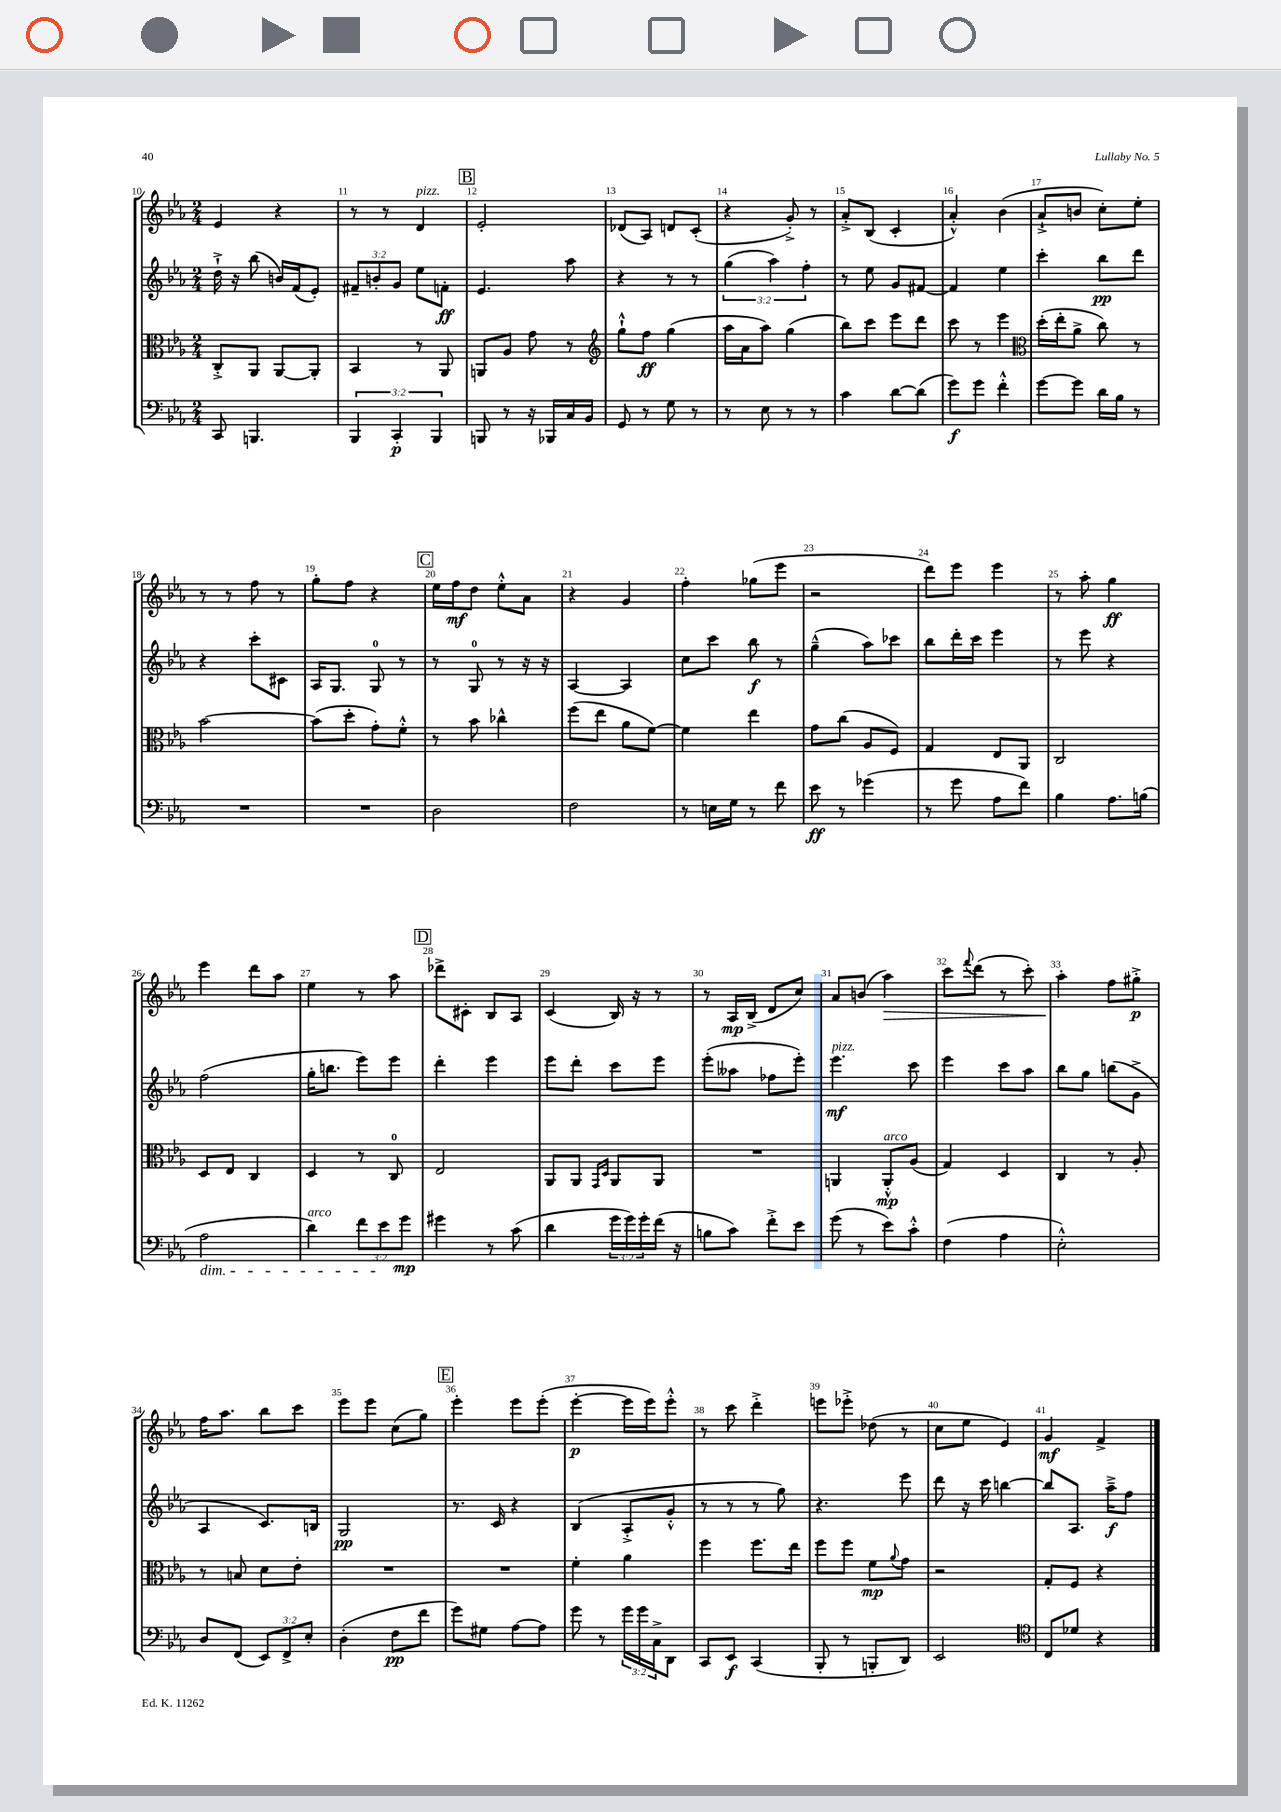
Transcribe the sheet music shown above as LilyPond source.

<<
\new StaffGroup <<
\new Staff = "s0" {
    \clef treble \key ees \major \numericTimeSignature \time 2/4
    ees'4 r4 |
    r8 r8 d'4^\markup { \italic "pizz." } |
    \mark \markup { \box "B" } ees'2-. |
    des'8( aes8) d'8 c'8-.( |
    r4 g'8-.->) r8 |
    aes'8-.-> bes8( c'4-. |
    aes'4-.-^) bes'4( |
    aes'8-!-> b'8 c''8-.) ees''8-. |
    r8 r8 f''8 r8 |
    g''8-. f''8 r4 |
    \mark \markup { \box "C" } ees''16 f''16\mf d''8 ees''8-.-^ aes'8 |
    r4 g'4 |
    f''4-. ges''8( ees'''8 |
    r2 |
    d'''8) ees'''8 ees'''4 |
    r8 aes''8-. g''4\ff |
    ees'''4 d'''8 aes''8 |
    ees''4 r8 aes''8 |
    \mark \markup { \box "D" } des'''8-> cis'8-. bes8 aes8 |
    c'4( bes16) r16 r8 |
    r8 aes16\mp bes16->( d'8 c''8) |
    aes'8 b'8( aes''4\>) |
    c'''8 \appoggiatura { f'''8 } d'''8( r8 c'''8-.) |
    aes''4-.\! f''8 gis''8-.->\p |
    f''16 aes''8. bes''8 c'''8 |
    ees'''8 ees'''8 c''8( g''8) |
    \mark \markup { \box "E" } ees'''4-. ees'''8 ees'''8-.( |
    ees'''4~-.\p ees'''16 ees'''16) ees'''8-.-^ |
    r8 c'''8 d'''4-.-> |
    e'''8 ees'''8-.-> des''8( r8 |
    c''8 ees''8 ees'4) |
    g'4\mf f'4-> \bar "|." |
}
\new Staff = "s1" {
    \clef treble \key ees \major \numericTimeSignature \time 2/4 \override Staff.TupletNumber.text = #tuplet-number::calc-fraction-text
    d''16-!-> r16 bes''8( b'16) f'16( ees'8-.) |
    \tuplet 3/2 { fis'8-- b'8-. g'8 } ees''8 f'8-.\ff |
    \mark \markup { \box "B" } ees'4. aes''8 |
    r4 r8 r8 |
    \tuplet 3/2 { g''4( aes''4) f''4-. } |
    r8 ees''8 g'8 fis'8~ |
    fis'4 ees''4 |
    c'''4-. bes''8\pp d'''8 |
    r4 c'''8-. cis'8 |
    aes16 g8. g8-0 r8 |
    \mark \markup { \box "C" } r8 g8-0 r8 r16 r16 |
    aes4~ aes4 |
    c''8 c'''8 bes''8\f r8 |
    g''4---^( aes''8) ces'''8 |
    bes''8 d'''16-. c'''16 ees'''4 |
    r8 ees'''8 r4 |
    f''2( |
    g''16-. b''8. ees'''8) ees'''8 |
    \mark \markup { \box "D" } d'''4-. ees'''4 |
    ees'''8 d'''8-. c'''8 ees'''8 |
    ees'''8-.( aeses''8 fes''8 ees'''8-.) |
    ees'''4.\mf^\markup { \italic "pizz." } c'''8 |
    ees'''4 c'''8 aes''8 |
    bes''8 g''8 b''8( g'8-> |
    aes4 c'8.) b16 |
    g2\pp |
    \mark \markup { \box "E" } r8. c'16 r4 |
    bes4( aes8-.-> g'8-.-^ |
    r8 r8 r8 g''8) |
    r4. ees'''8 |
    d'''8 r16 c'''16 b''4~ |
    b''8 aes8. aes''16--->\f f''8 \bar "|." |
}
\new Staff = "s2" {
    \clef alto \key ees \major \numericTimeSignature \time 2/4
    c8-.-> aes,8 aes,8~ aes,8-. |
    bes,4 r8 aes,8 |
    \mark \markup { \box "B" } a,8 aes8 g'8 r8 |
    \clef treble g''8-!-^ f''8\ff g''4( |
    aes''16 aes'16 aes''8) g''4( |
    bes''8) c'''8 ees'''8 d'''8 |
    c'''8 r8 ees'''4 |
    \clef alto d''16-.( ees''16-. aes'8-> c''8) r8 |
    bes'2~ |
    bes'8( d''8-. g'8-.) f'8-.-^ |
    \mark \markup { \box "C" } r8 bes'8 ces''4-^ |
    f''8( ees''8 aes'8 f'8~) |
    f'4 ees''4 |
    g'8 c''8( aes8 f8) |
    g4 ees8 aes,8 |
    c2 |
    d8 ees8 c4 |
    d4 r8 c8-0 |
    \mark \markup { \box "D" } ees2 |
    aes,8 aes,8 \grace { g,16 d16 } aes,8 aes,8 |
    R2 |
    a,4 a,8-.-^\mp^\markup { \italic "arco" } aes8( |
    g4) d4 |
    c4 r8 aes8-. |
    r8 b8 d'8 ees'8-. |
    R2 |
    \mark \markup { \box "E" } R2 |
    f'4-. aes'4 |
    f''4 f''8. ees''16 |
    f''8 f''8 f'8\mp \appoggiatura { aes'8 } g'8 |
    r2 |
    g8-. f8 r4 \bar "|." |
}
\new Staff = "s3" {
    \clef bass \key ees \major \numericTimeSignature \time 2/4 \override Staff.TupletNumber.text = #tuplet-number::calc-fraction-text
    c,8 b,,4. |
    \tuplet 3/2 { bes,,4 c,4-.\p bes,,4 } |
    \mark \markup { \box "B" } b,,8 r8 r16 bes,,16 c16 bes,16 |
    g,8 r8 g8 r8 |
    r8 ees8 r8 r8 |
    c'4 d'8~ d'8( |
    g'8\f) g'8 f'4-.-^ |
    g'8~ g'8 d'16 bes16 r8 |
    R2 |
    R2 |
    \mark \markup { \box "C" } d2 |
    f2 |
    r8 e16 g16 r8 f'8 |
    ees'8\ff r8 ges'4( |
    r8 g'8 aes8 f'8) |
    bes4 aes8. b16( |
    aes2\dim |
    d'4^\markup { \italic "arco" }) \tuplet 3/2 { f'8 ees'8\! g'8\mp } |
    \mark \markup { \box "D" } gis'4 r8 c'8( |
    d'4 \tuplet 3/2 { g'16 g'16) g'16-. } f'16( r16 |
    b8 c'8) f'8-.-> ees'8 |
    g'8( r8 ees'8) c'8-.-^ |
    f4( aes4 |
    ees2-.-^) |
    d8 f,8( \tuplet 3/2 { ees,8) f,8-> ees8-. } |
    d4-.( f8\pp f'8 |
    \mark \markup { \box "E" } g'8) gis8 aes8~ aes8 |
    g'8 r8 \tuplet 3/2 { g'16 g'16 c16-> } d,8 |
    c,8 ees,8\f c,4( |
    bes,,8-. r8 b,,8-. d,8) |
    ees,2 |
    \clef tenor c8 des'8 r4 \bar "|." |
}
>>
>>
